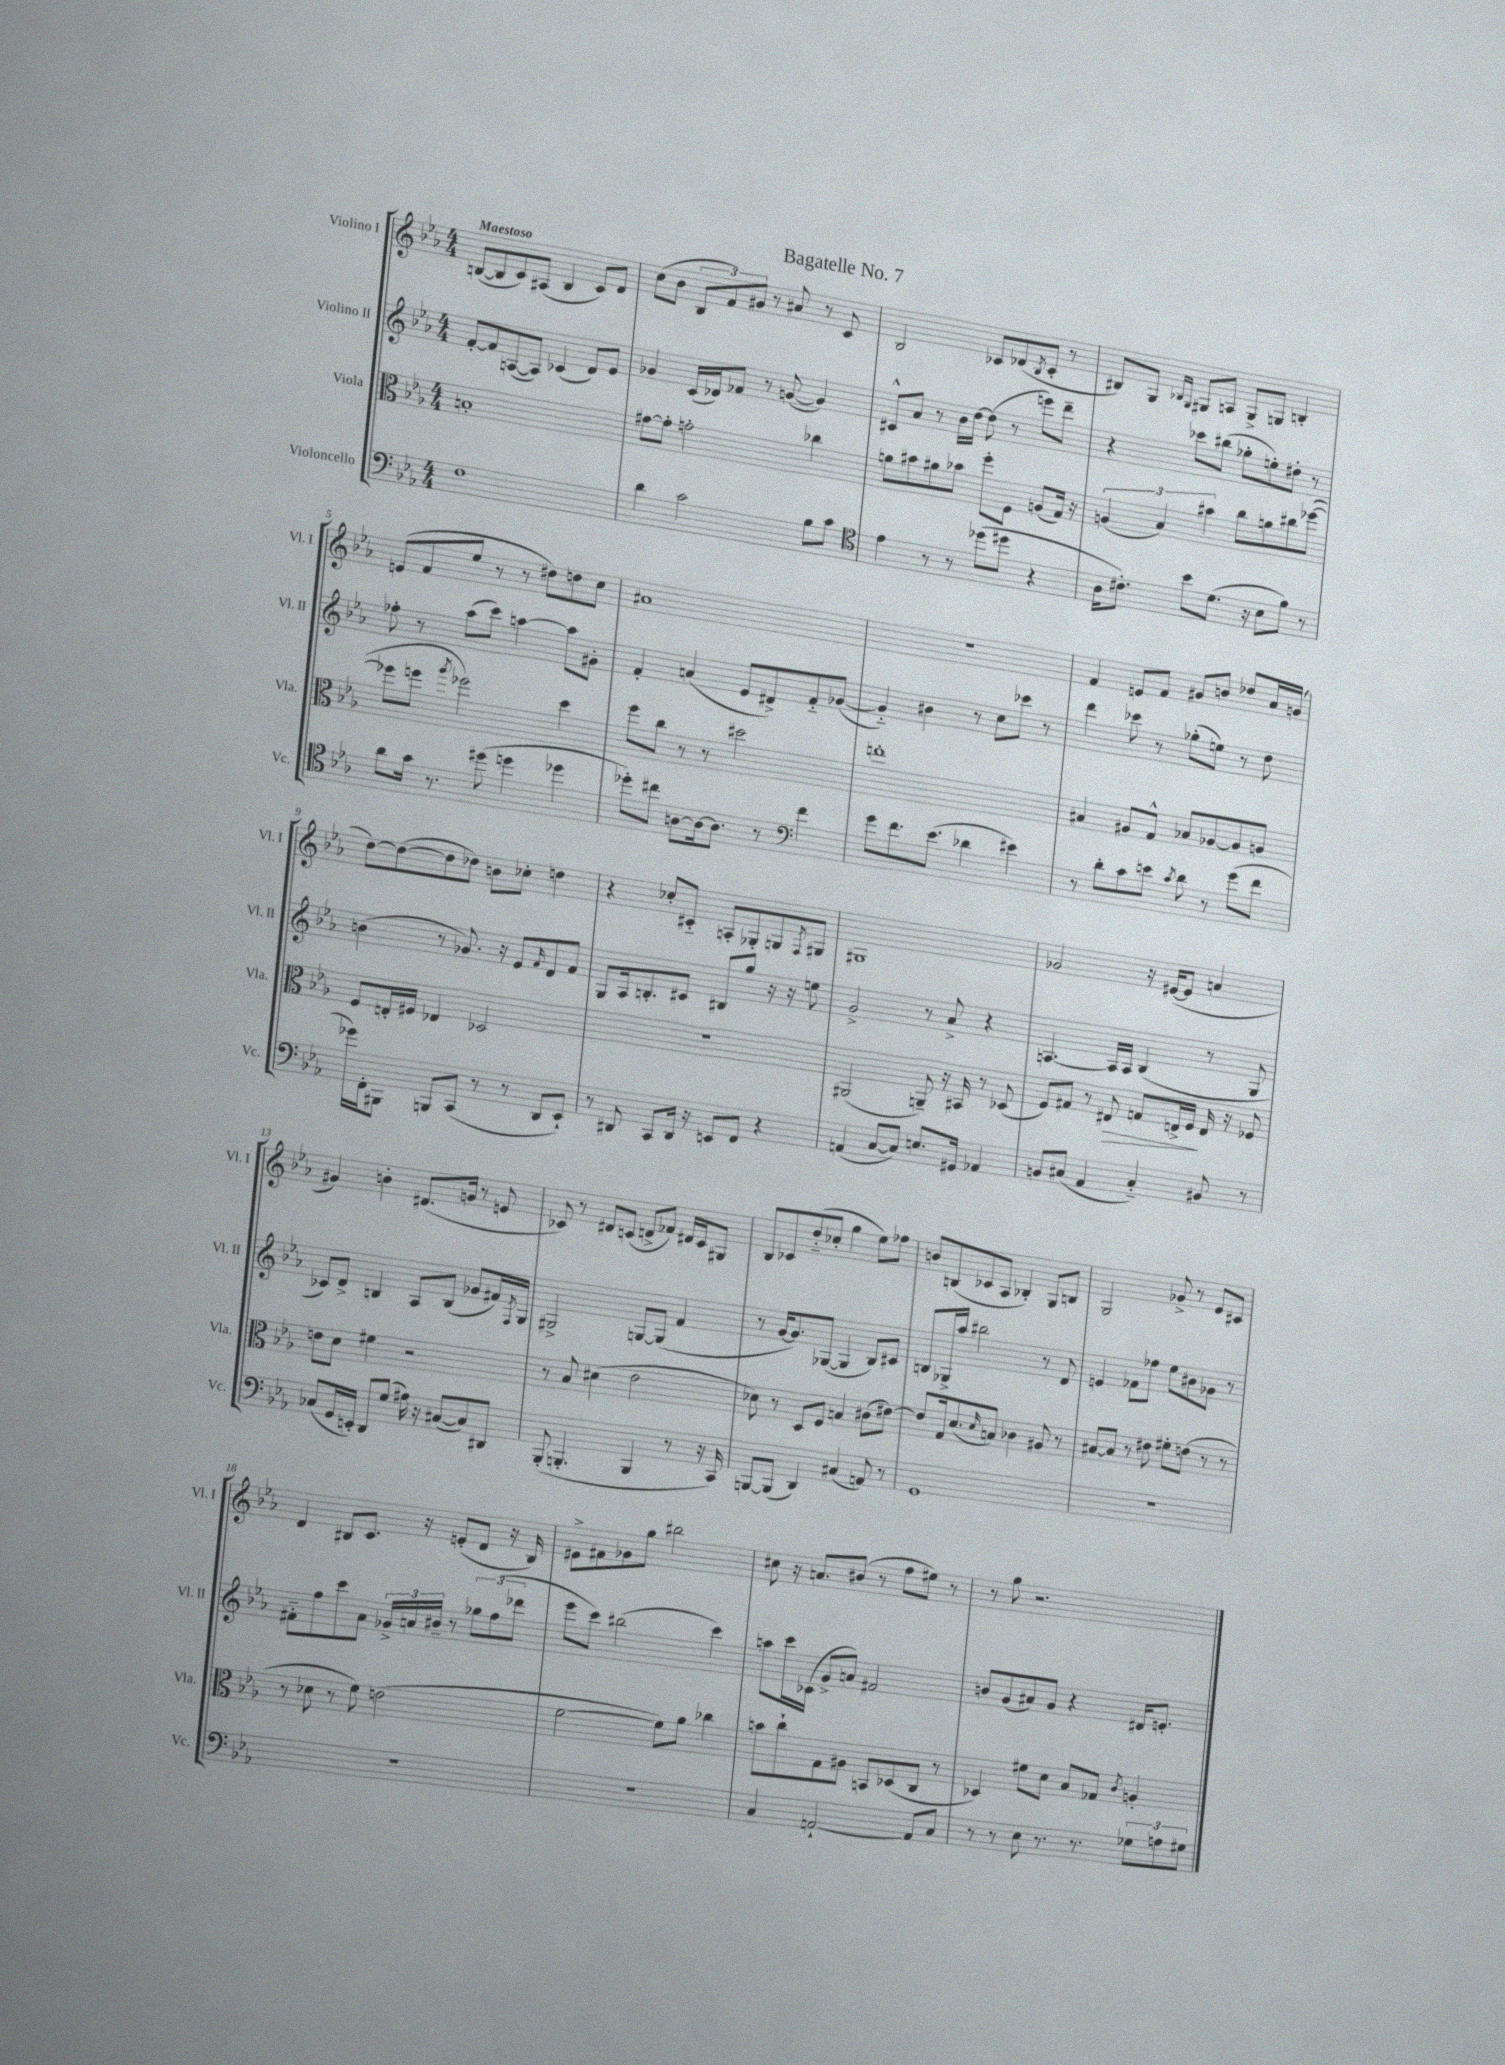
\header { title = "Bagatelle No. 7" }
<<
\new StaffGroup <<
\new Staff = "s0" \with { instrumentName = "Violino I" shortInstrumentName = "Vl. I" } {
    \clef treble \key ees \major \numericTimeSignature \time 4/4 \tempo "Maestoso"
    b8~( b8 c'8) ais8( b4 c'8) d'8 |
    c''8( bes'8 \tuplet 3/2 { bes8 f'8) gis'8 } r8 ais'8 r8 c'8 |
    bes2 ces'8 des'8( \acciaccatura { bes8 } ces'8-. r8 |
    bis8) g8 \grace { bes16 g16 } gis8 a8 gis8-> g8 b4-. |
    e'8( f'8 ees''8 r8 r8 dis''8) d''8 c''8 |
    ais'1 |
    r1 |
    f'4 e'8 f'8 gis'8 b'8 des''8 aes'16 g'16( |
    d''8~) d''8~( d''8 des''8) b'8 ces''8-. d''4 |
    r4 ces''8-. cis'8-_ a8-. ges8-. g8 \acciaccatura { f8 } gis8 |
    gis1 |
    ges'2 r16 eis'16~( eis'8 a'4 |
    gis'4) b'4-. dis'8.( g'16 r8 e'8 |
    ces'8) r8 dis'8 c'8( d'8-> fes'8) dis'16 c'16 gis8 |
    bes8 ces'8 d''8-_( ces''8-. g''4 ees''8) fes''8 |
    b'8 b8( ces'8 aes8 bes4-.) g8 b8 |
    g2 ges'8-> r8 ees'8 cis'8 |
    d'4 bis8 c'8. r16 e'8-.( d'8 r16 bis16) |
    eis'8-> fis'8 ges'8 g''8 bis''2 |
    cis''8 r16 a'8. bis'8( r8 f''8 eis''8) r8 |
    r8 g''8 r2. \bar "|." |
}
\new Staff = "s1" \with { instrumentName = "Violino II" shortInstrumentName = "Vl. II" } {
    \clef treble \key ees \major \numericTimeSignature \time 4/4
    f'8~-. f'8 a8~( a8) ces'4( d'8) ees'8 |
    ges'4 c'16( des'16) fes'8 r8 g'8~( g'4) |
    cis'8-^ aes'8 r8 bes'16 d''16~ d''8( r8 e'''8) d'''8-- |
    r4 ces'''8 bis''8( ges''8-. e''8-.) dis''8-. r8 |
    fes''8-. r8 aes''8( c'''8) a''4~ a''8 gis'8-. |
    f'4-. a'4( ees'8 dis'8->) f'8-_ ges'8~( |
    ges'4-_) bis'4 r8 c''8 ces'''8 r8 |
    d'''4 ces'''8 r8 ges''8-.( e''8) r8 d''8 |
    b'4( r8 ges'8.) r16 ees'8 \grace { f'16 } d'8 f'8 |
    g8 aes16 b8.-. cis'8 bis8 g''8 r16 r16 e''8 |
    g'2-> r8 aes'8-> r4 |
    a4.~ a16 a16 bes4( r8 g8 |
    ces'8) d'8-> b4 aes8 b8( ges'8 fis'16) \acciaccatura { f8 } g16 |
    gis2-> g8~ g8( f'4 |
    r8 g'16~ g'8.) ges8~( ges4 bes8) cis'8 |
    b8 ges16-> aes''16 bis''2 r8 d'8 |
    e'4 fes'8 fes''8 ees''8 bis'8 ges'8 r8 |
    fis'8-_ f''8 c'''8 aes'8 \tuplet 3/2 { ges'16-> a'16 bis'16-- } r8 \tuplet 3/2 { ges''8 f''8( des'''8 } |
    ees'''8 c'''8) bis''2( c'''4) |
    a''8 c'''16 ces'16( g'8-> a'8) fis'2 |
    b'8 g'8( ais'8) g'8 r4 dis'16 e'8.-. \bar "|." |
}
\new Staff = "s2" \with { instrumentName = "Viola" shortInstrumentName = "Vla." } {
    \clef alto \key ees \major \numericTimeSignature \time 4/4
    b1-. |
    gis'8~ gis'8-. g'2-. ces''4 |
    a'8 bis'8 ais'8 bes'8 f''8-. f8 a8( g16) r16 |
    \tuplet 3/2 { a4( bes4) bis'4 } c''8 a'8 cis''8 fes''8~( |
    fes''8 f''8 \acciaccatura { aes''8 } fes''2) d''4 |
    f''8 c''8 r8 r8 dis''2 |
    e''1-. |
    bis4 ais8 g8-^ bes8 aes8~ aes8 a8 |
    f8 e16-. fis16 ees4 des2 |
    R1 |
    ais,2( a,8--) r16 bis,16 r8 des8( |
    f8) gis8 r8 eis8\> g8 e16-> f16\! e16 r16 fes8 |
    e'8 d'8 fis'4 r2 |
    r8 bes8 dis'4( ees'2 |
    des'8) r8 d8 f8 b4 cis'8( eis'8~) |
    eis'8 g16 d'8.( \grace { d'16 } b8) ces'4 ais8 r8 |
    bis8~ bis8 r8 eis'8 fis'8-. e'8( r8 r8 |
    r8 des'8 r8 f'8) e'2( |
    f'2~ f'8) aes'8 ces''4 |
    b'8 c''8-! g8 ais8 b,8 des8( c8 r8 |
    des4) fis'8 d'8 bes8 ges8 \acciaccatura { c'8 } a4-. \bar "|." |
}
\new Staff = "s3" \with { instrumentName = "Violoncello" shortInstrumentName = "Vc." } {
    \clef bass \key ees \major \numericTimeSignature \time 4/4
    f1 |
    d'4 c'2 bes8 c'8 |
    \clef tenor ees'4 r8 r8 des''8( dis''8 r4 |
    aes16 cis'8.-.) bes'8 d'8.( r16 bes8 f'8) r8 |
    aes'8 g'16 r8. dis''8( d''4 des''4 |
    des''8-.) cis''8 a8~ a16~ a8. r8 \clef bass f'4 |
    g'8 f'8. ees'8.( des'4 eis'4) |
    r8 d'8-. c'8 e'8 \acciaccatura { c'8 } d'8 r8 g'8( f'8 |
    ges'16) f,16-. bis,,8 b,,8 c,8( r8 r8 d,8 ees,8-!) |
    r8 dis,8 c,8 dis,16 r16 e,8 f,8 r4 |
    a,4( c8~ c8) e8. gis,16 aes,4 |
    b,8 cis8( aes,4 cis4-_) bis,8 r8 |
    ces8( g,16 e,16-.) d,8 g8( ais16) r16 cis8~( cis8) dis,8 |
    bes,,8-.( b,,4.-. b,,4 r8 r16 c,16) |
    b,,8~ b,,8( d,4) cis4( a,8) r8 |
    g,1 |
    R1 |
    R1 |
    R1 |
    c4 a,2~-! a,8 c8 |
    r8 r8 ees8 r8. r8. \tuplet 3/2 { ges8 a8 gis8 } \bar "|." |
}
>>
>>
